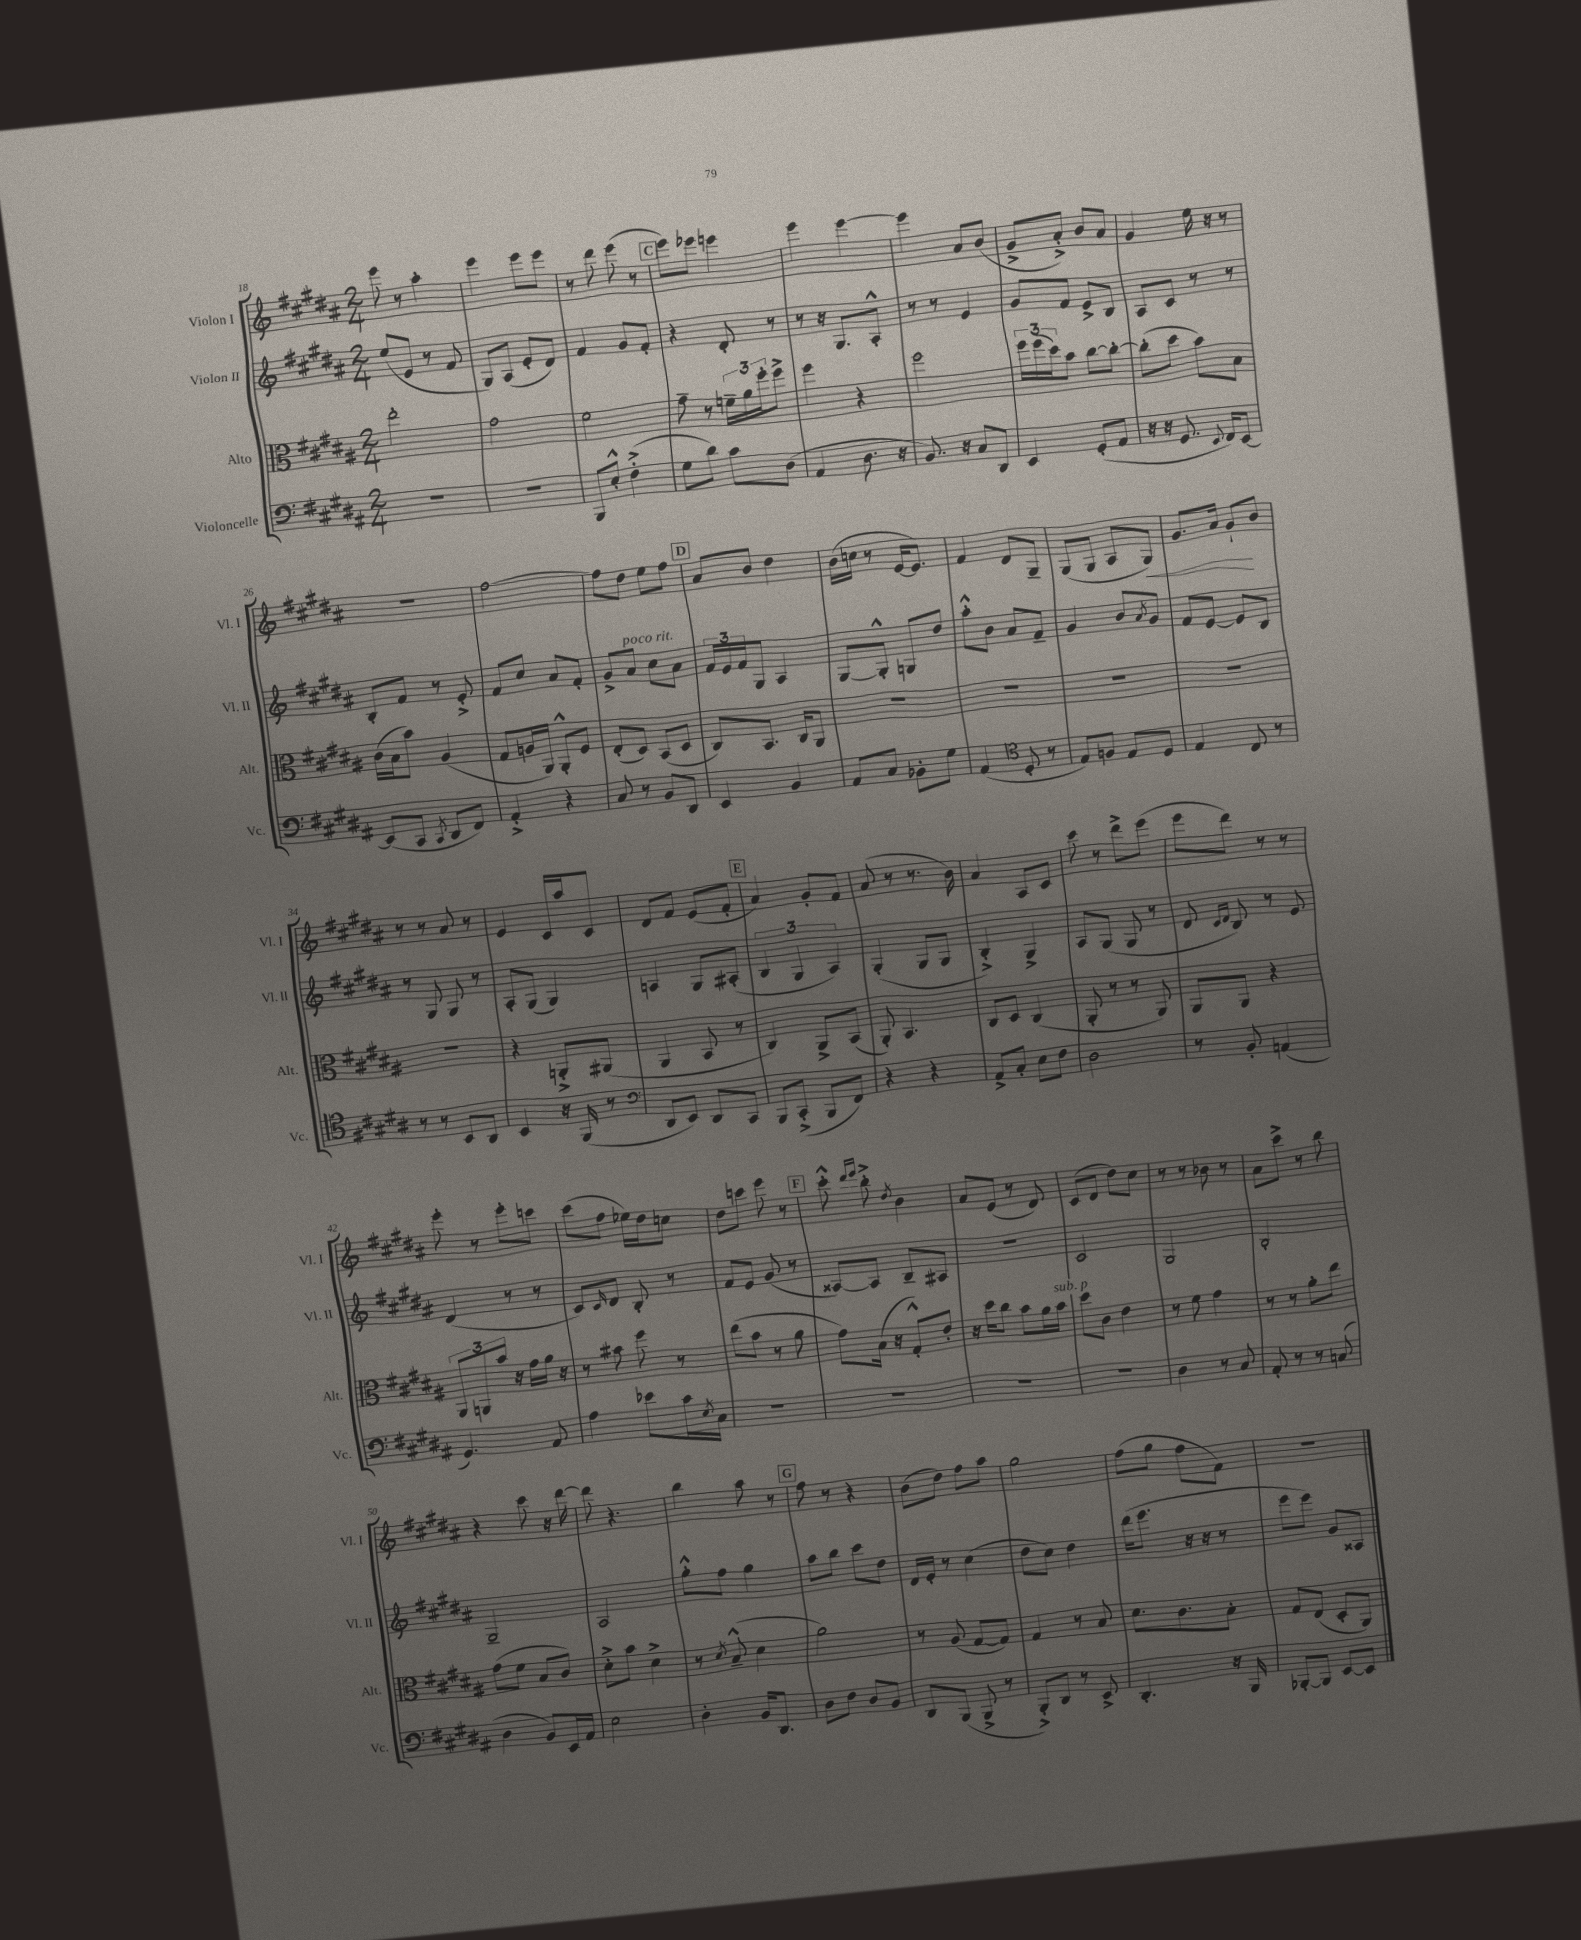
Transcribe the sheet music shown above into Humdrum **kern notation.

**kern	**kern	**kern	**kern
*staff4	*staff3	*staff2	*staff1
*clefF4	*clefC3	*clefG2	*clefG2
*k[f#c#g#d#a#]	*k[f#c#g#d#a#]	*k[f#c#g#d#a#]	*k[f#c#g#d#a#]
*M2/4	*M2/4	*M2/4	*M2/4
2r	2ee'	(8ee	8eee
.	.	8e	8r
.	.	8r	4aa#'
.	.	8f#	.
=	=	=	=
2r	2g#	8G#)	4eee
.	.	(8A#	.
.	.	8e'	8eee
.	.	8d#)	8eee
=	=	=	=
8BBB	2f#	4f#	8r
8E'^^	.	.	8ddd#
(4F#'^	.	8g#	(8eee
.	.	8f#'	8r
=	=	=	=
8G#	8g#~	4r	8eee)
8d#)	8r	.	8eee-
8c#	24f~	8d#'	4eee
.	24a#	.	.
.	24ff#'	.	.
(8D#	8ff#^	8r	.
=	=	=	=
4AA#	4ff#	8r	4eee
.	.	16r	.
.	.	8.G#	.
8.D#	4r	.	[4eee
.	.	8A#'^^	.
16r	.	.	.
=	=	=	=
8.BB)	2ff#	8r	4eee]
.	.	8r	.
16r	.	.	.
8C#	.	4e	8a#
8DD#	.	.	(8b
=	=	=	=
4EE	24ff#	8g#	8g#^
.	(24ff#	.	.
.	24dd#)	.	.
.	8b	8f#	8a#'^)
(8GG#'	[8cc#	8e^	8b
8AA#	8cc#'_	8B	8a#
=	=	=	=
16r	(8cc#']	8A#	4g#
16r	.	.	.
8.GG#	8dd#	8c#	.
.	8b)	8r	16ee
8qqEE	.	.	.
16FF#)	.	.	16r
[8EE	8B	8r	8r
=	=	=	=
(8EE]	(16c#	8B'	2r
.	16B	.	.
8CC#	8b)	8f#	.
8qCC#	.	.	.
8DD#	(4A#	8r	.
8FF#)	.	8e'^	.
=	=	=	=
4AA#'^	8G#	8f#	[2ff#
.	16A	8cc#	.
.	16AA#)	.	.
4r	8AA#'^^	8a#	.
.	8F#	8f#'	.
=	=	=	=
8C#	(8E'	8g#^	8ff#]
8r	8D#)	8a#	8dd#
8BB	(8BB	8cc#	8ee
8DD#	8D#	8a#	8ff#
=	=	=	=
4EE	8C#)	24f#	8a#
.	.	24e	.
.	.	24f#	.
.	8.BB	8G#	8b
4BB	.	4A#	4dd#
.	16C#	.	.
.	8AA#	.	.
=	=	=	=
8AA#	2r	[8G#	(16b
.	.	.	16cc
8C#	.	8G#'^^]	8r
8BB-'	.	8G	[16e
.	.	.	8.e])
8G#	.	8dd#	.
=	=	=	=
(4AA#	2r	8aa#'^^	4f#
.	.	8b	.
*clefC4	*	*	*
8D#'	.	8a#	8d#
8r	.	8f#~	8G#~
=	=	=	=
8E)	2r	4g#	(8G#
8F	.	.	8G#
8E	.	8b	8A#
.	.	8qa#	.
8D#	.	8g#	8G#)
=	=	=	=
4E	2r	8f#	8.g#
.	.	[8e	.
.	.	.	16a#
8C#	.	8e]	8g#`
8r	.	8B	8b
=	=	=	=
8r	2r	8r	8r
8r	.	8G#	8r
8BB	.	8G#	8a#
8AA#	.	8r	8r
=	=	=	=
4BB	4r	8A#'	4e
.	.	(8G#	.
16r	8AA'^	4G#)	16c#
(16FF#	.	.	16aa#
8r	(8AA#	.	8c#
=	=	=	=
*clefF4	*	*	*
8DD#	4AA#	4A	8d#
8EE)	.	.	8f#
8DD#	8BB	8G#	(8e
8CC#	8r	(8A#'	8f#'
=	=	=	=
8BBB	4C#)	6B	4a#)
(8CC#'^	.	.	.
.	.	6G#	.
8BBB	8AA#^	.	8g#'
.	.	6A#)	.
8FF#)	(8BB	.	8f#
=	=	=	=
4r	8AA#')	(4G#'	(8a#
.	4.BB	.	8r
4r	.	8G#	8.r
.	.	8G#	.
.	.	.	16b)
=	=	=	=
8AA#^	8C#	4B'^)	4a#
8C#'	8D#	.	.
8E	(4C#	4G#^	8A#
8F#	.	.	8c#
=	=	=	=
2D#	8AA#'	8A#	8ccc#
.	8r	(8G#	8r
.	8r	8G#	8ddd#^
.	8AA#)	8r	(8eee
=	=	=	=
8r	8AA#	8d#	8eee
.	.	16qqc#	.
.	.	16qqd#	.
8BB'	8AA#	8B)	8ddd#)
(4AA	4r	8r	8r
.	.	8e	8r
=	=	=	=
4.GG#)	12AA#	(4d#	8eee'
.	12AA	.	.
.	.	.	8r
.	12b	.	.
.	16r	8r	8eee'
.	16g#	.	.
8AA#	16a#	8r	8ccc
.	16r	.	.
=	=	=	=
4A#	8r	8c#)	(8ccc#
.	.	16qqc#	.
.	8b#	8d#	8ff#
8e-	8ff#	8B'	16ee-)
.	.	.	16dd#
16c#	8r	8r	8cc
8qE	.	.	.
16C#	.	.	.
=	=	=	=
2r	(8ee	8f#	8dd#
.	8b	8e	8ccc
.	8r	(8g#	8eee
.	8a#	8r	8r
=	=	=	=
2r	8g#)	[8A##)	8ccc#'^^
.	.	.	16qqddd#
.	.	.	16qqeee
.	(16B	8A##]	8bb'^
.	16r	.	.
.	.	.	8qdd#
.	8G#'^^)	8B~	4b
.	8e'	8A#	.
=	=	=	=
2r	16r	2r	8a#
.	16dd#	.	.
.	8cc#	.	(8e
.	8b	.	8r
.	16a#	.	8d#)
.	16b	.	.
=	=	=	=
2r	8dd#	2c#	(8c#
.	8c#	.	8d#
.	4e	.	8dd#)
.	.	.	8cc#
=	=	=	=
4D#	8r	2G#	8r
.	8f#	.	8r
8r	4g#	.	8b-
8C#	.	.	8r
=	=	=	=
8AA#'	8r	2B'	8a#
8r	8r	.	8ccc#^
8r	8a#'	.	8r
(8C	8ee	.	8bb
=	=	=	=
4D#	(8g#	2G#~	4r
.	8f#	.	.
8BB)	8B	.	8ccc#
16EE	8c#)	.	16r
16AA#	.	.	[16ddd#
=	=	=	=
2E	8d#'^	2A#	8ddd#]
.	8b	.	4.r
.	4d#^	.	.
=	=	=	=
4D#'	8r	8gg#'^^	4bb
.	8qd#	.	.
.	(8B~^^	8ff#	.
16BB	4d#	4gg#	8aa#
8.DD#	.	.	.
.	.	.	8r
=	=	=	=
8D#	2a#)	8aa#	8ff#
8F#	.	8bb	8r
8D#	.	8ccc#	4r
8BB	.	8dd#	.
=	=	=	=
8DD#	8r	16d#	(8b
.	.	16e'	.
(8BBB	(8A#	8r	8dd#)
8BBB^	[8G#	(4cc#	8ff#
8r	8G#])	.	8aa#
=	=	=	=
8BBB'^)	4G#	8dd#	2gg#
8DD#	.	8cc#)	.
8r	8r	4dd#	.
8EE^	8B	.	.
=	=	=	=
4.DD#'	8.d#	(16ddd#	(8ff#
.	.	8.eee	.
.	.	.	8gg#
.	8.c#	.	.
.	.	16r	8ff#
.	.	16r	.
16r	8B'	8r	8f#)
16BBB	.	.	.
=	=	=	=
[8BBB-'	8G#	8eee	2r
8BBB-]	(8E	8eee)	.
[8EE	8D#'	8g#	.
8EE]	8AA#)	8A##	.
==	==	==	==
*-	*-	*-	*-
